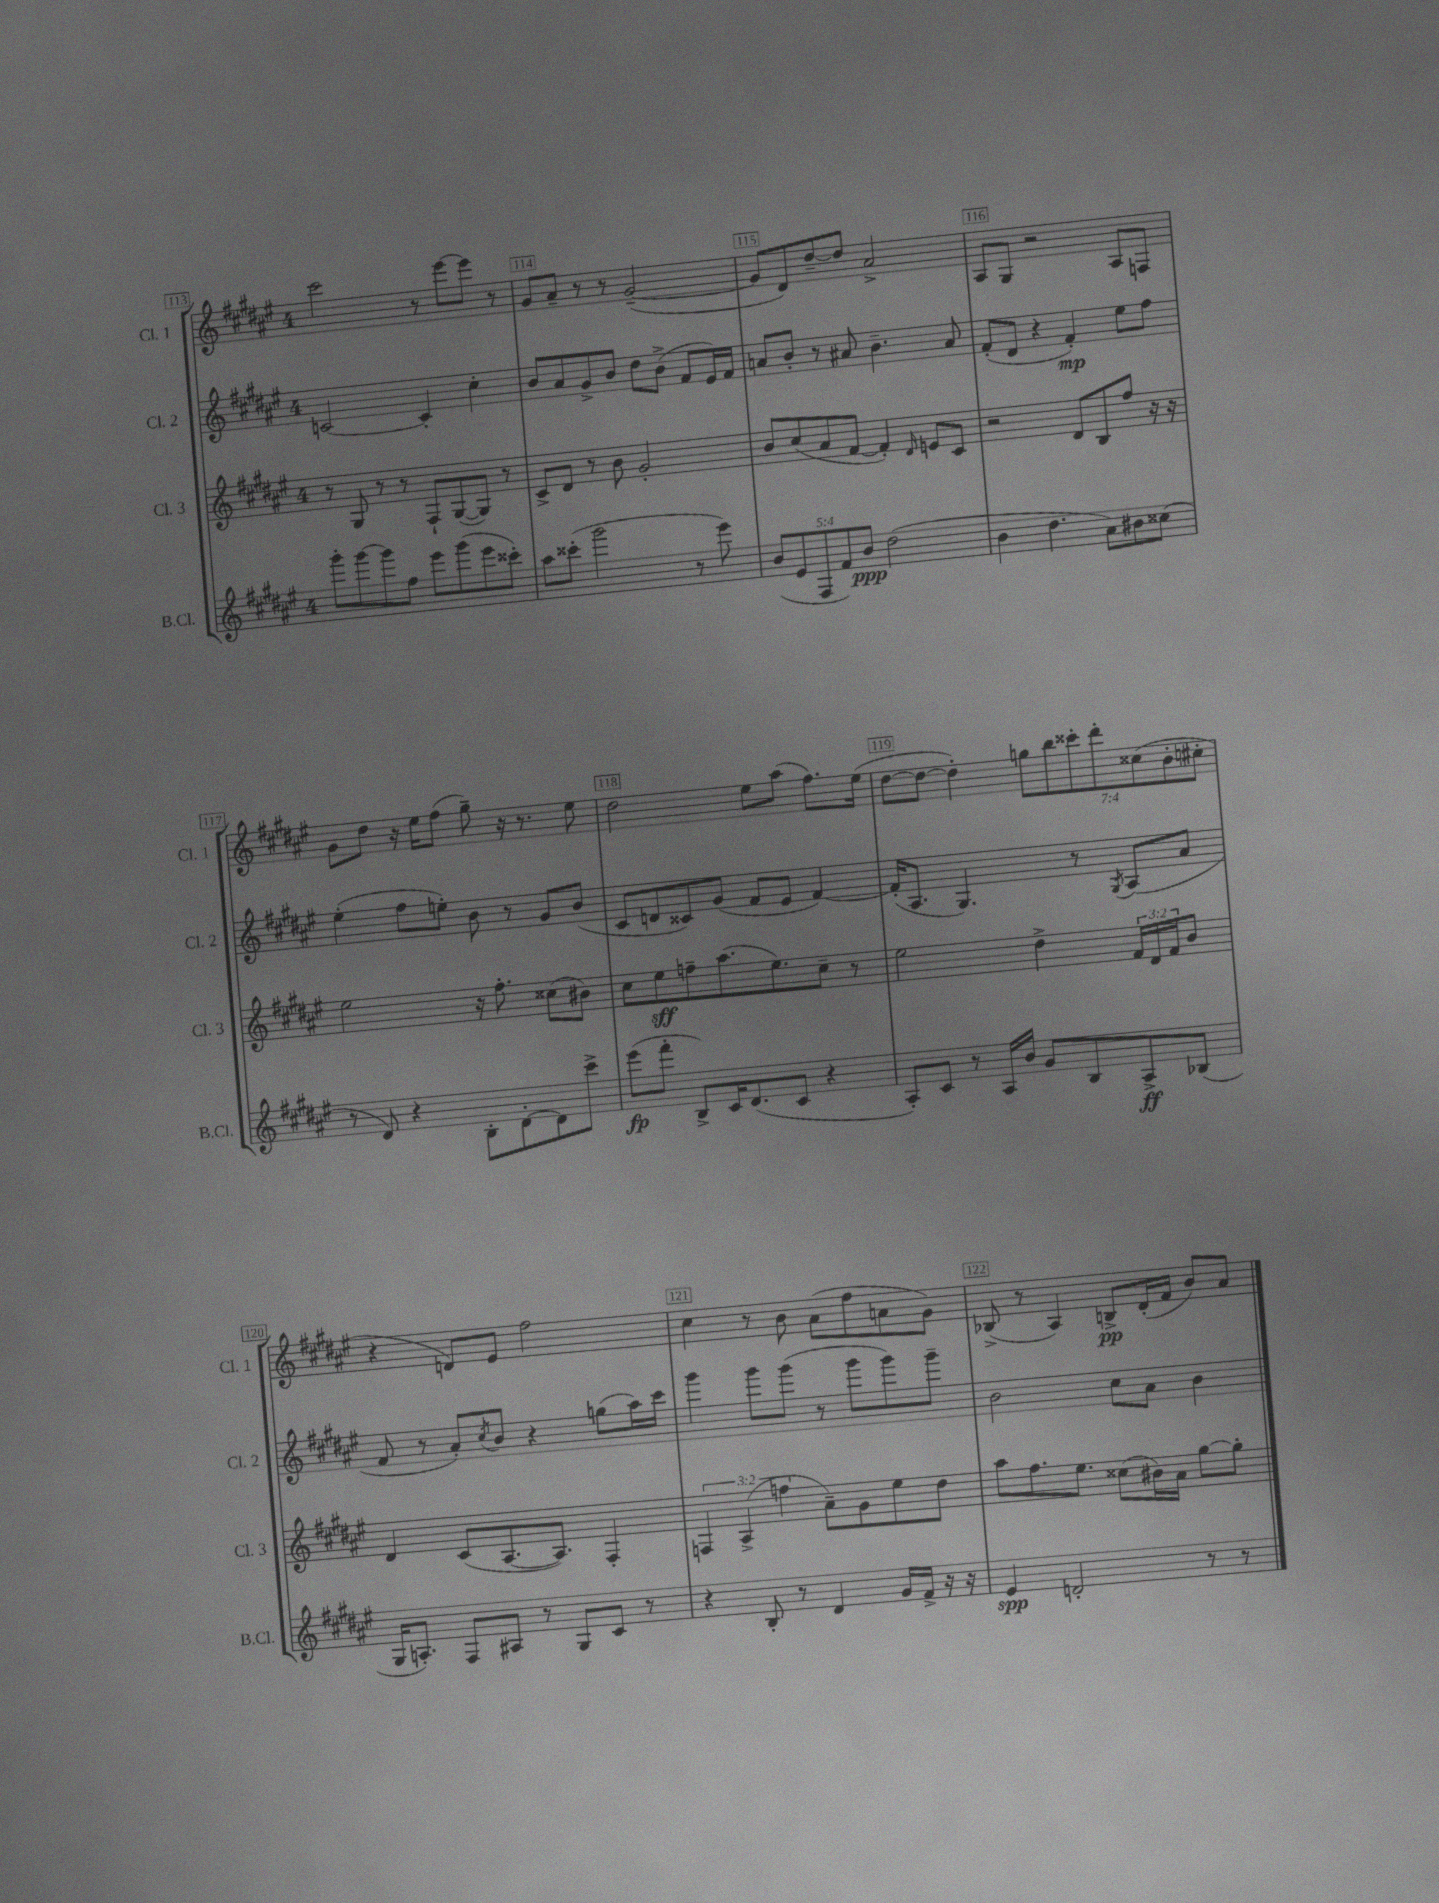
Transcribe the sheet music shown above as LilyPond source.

<<
\new StaffGroup <<
\new Staff = "s0" \with { instrumentName = "Cl. 1" shortInstrumentName = "Cl. 1" } {
    \clef treble \key fis \major \once \override Staff.TimeSignature.style = #'single-digit \time 4/4 \override Staff.TupletNumber.text = #tuplet-number::calc-fraction-text
    cis'''2 r8 eis'''8~ eis'''8 r8 |
    gis'8 ais'8-- r8 r8 gis'2~--( |
    gis'8 dis'8) dis''8~-- dis''8 ais'2-> |
    ais8 gis8 r2 ais8 f8 |
    gis'8 dis''8 r16 eis''16 fis''8( gis''8--) r16 r8. eis''8 |
    dis''2 eis''8 ais''8( fis''8.) eis''16( |
    dis''8~ dis''8~ dis''4-.) \tuplet 7/4 { g''8 b''8 cisis'''8-. dis'''8-. cisis''8( b'8-. cis''8-. } |
    r4 d'8) eis'8 fis''2 |
    cis''4 r8 b'8 ais'8( fis''8 a'8 gis'8) |
    bes8->( r8 ais4) b8->\pp dis'16-.( fis'16 b'8) ais'8 \bar "|." |
}
\new Staff = "s1" \with { instrumentName = "Cl. 2" shortInstrumentName = "Cl. 2" } {
    \clef treble \key fis \major \once \override Staff.TimeSignature.style = #'single-digit \time 4/4
    c'2~ c'4-. cis''4-. |
    b'8 ais'8 gis'8-> b'8 dis''8 b'8->( fis'8 eis'16) fis'16 |
    a'8 b'8-. r8 ais'8 b'4.-- ais'8 |
    fis'8-.( dis'8 r4 fis'4-.\mp) eis''8 fis''8 |
    eis''4-.( fis''8 e''8-.) b'8 r8 gis'8 b'8( |
    cis'8 d'8 cisis'8) gis'8( fis'8 eis'8 fis'4~) |
    fis'16-.( ais8. gis4.) r8 \acciaccatura { gis8 } ais8( ais'8 |
    fis'8 r8 ais'8-.) \acciaccatura { cis''8 } b'8 r4 g''8( ais''16) cis'''16 |
    gis'''4 gis'''8 gis'''8( r8 gis'''8 gis'''8) gis'''8-- |
    b'2 cis''8 ais'8 b'4 \bar "|." |
}
\new Staff = "s2" \with { instrumentName = "Cl. 3" shortInstrumentName = "Cl. 3" } {
    \clef treble \key fis \major \once \override Staff.TimeSignature.style = #'single-digit \time 4/4 \override Staff.TupletNumber.text = #tuplet-number::calc-fraction-text
    r8 gis8 r8 r8 fis8-! gis8~( gis8) r8 |
    cis'8-> dis'8 r8 b'8 gis'2-. |
    b'8 cis''8( ais'8 fis'8~ fis'4-.) \grace { dis'16 } e'8 cis'8 |
    r2 dis'8 b8 fis''8 r16 r16 |
    eis''2 r16 fis''8.-. cisis''8( bis'8) |
    cis''8 eis''8\sff f''8-- ais''8.( eis''8.) cis''8-- r8 |
    eis''2 dis''4-> \tuplet 3/2 { fis'16 dis'16 fis'16 } b'8 |
    dis'4 cis'8( ais8.~ ais8.) fis4-. |
    \tuplet 3/2 { f4 ais4->( f''4 } ais'8--) gis'8 eis''8 dis''8 |
    ais''8 fis''8. eis''8. cisis''8( bis'16) ais'16 gis''8~ gis''8-. \bar "|." |
}
\new Staff = "s3" \with { instrumentName = "B.Cl." shortInstrumentName = "B.Cl." } {
    \clef treble \key fis \major \once \override Staff.TimeSignature.style = #'single-digit \time 4/4 \override Staff.TupletNumber.text = #tuplet-number::calc-fraction-text
    gis'''8-. gis'''8~ gis'''8 fis''8 eis'''8 gis'''8( eis'''8 cisis'''8-.) |
    ais''8 cisis'''8-.( gis'''2 r8 eis'''8) |
    \tuplet 5/4 { b'8( eis'8 fis8 fis'8) b'8\ppp } dis''2( |
    b'4 dis''4. ais'8) bis'8 cisis''8( |
    r8 dis'8) r4 b8-. dis'8~-. dis'8 cis'''8-> |
    eis'''8\fp( fis'''8-. b8->) cis'16 dis'8.( cis'8 r4 |
    ais8-.) cis'8 r8 ais16 b'16 gis'8 b8 ais8->\ff bes8( |
    gis16 a8.-.) fis8 ais8 r8 gis8 cis'8 r8 |
    r4 b8-. r8 dis'4 gis'16 fis'16-> r16 r16 |
    eis'4\spp d'2-. r8 r8 \bar "|." |
}
>>
>>
\layout { \context { \Score currentBarNumber = #113 \override BarNumber.break-visibility = ##(#f #t #t) barNumberVisibility = #all-bar-numbers-visible \override BarNumber.stencil = #(make-stencil-boxer 0.1 0.3 ly:text-interface::print) } }
